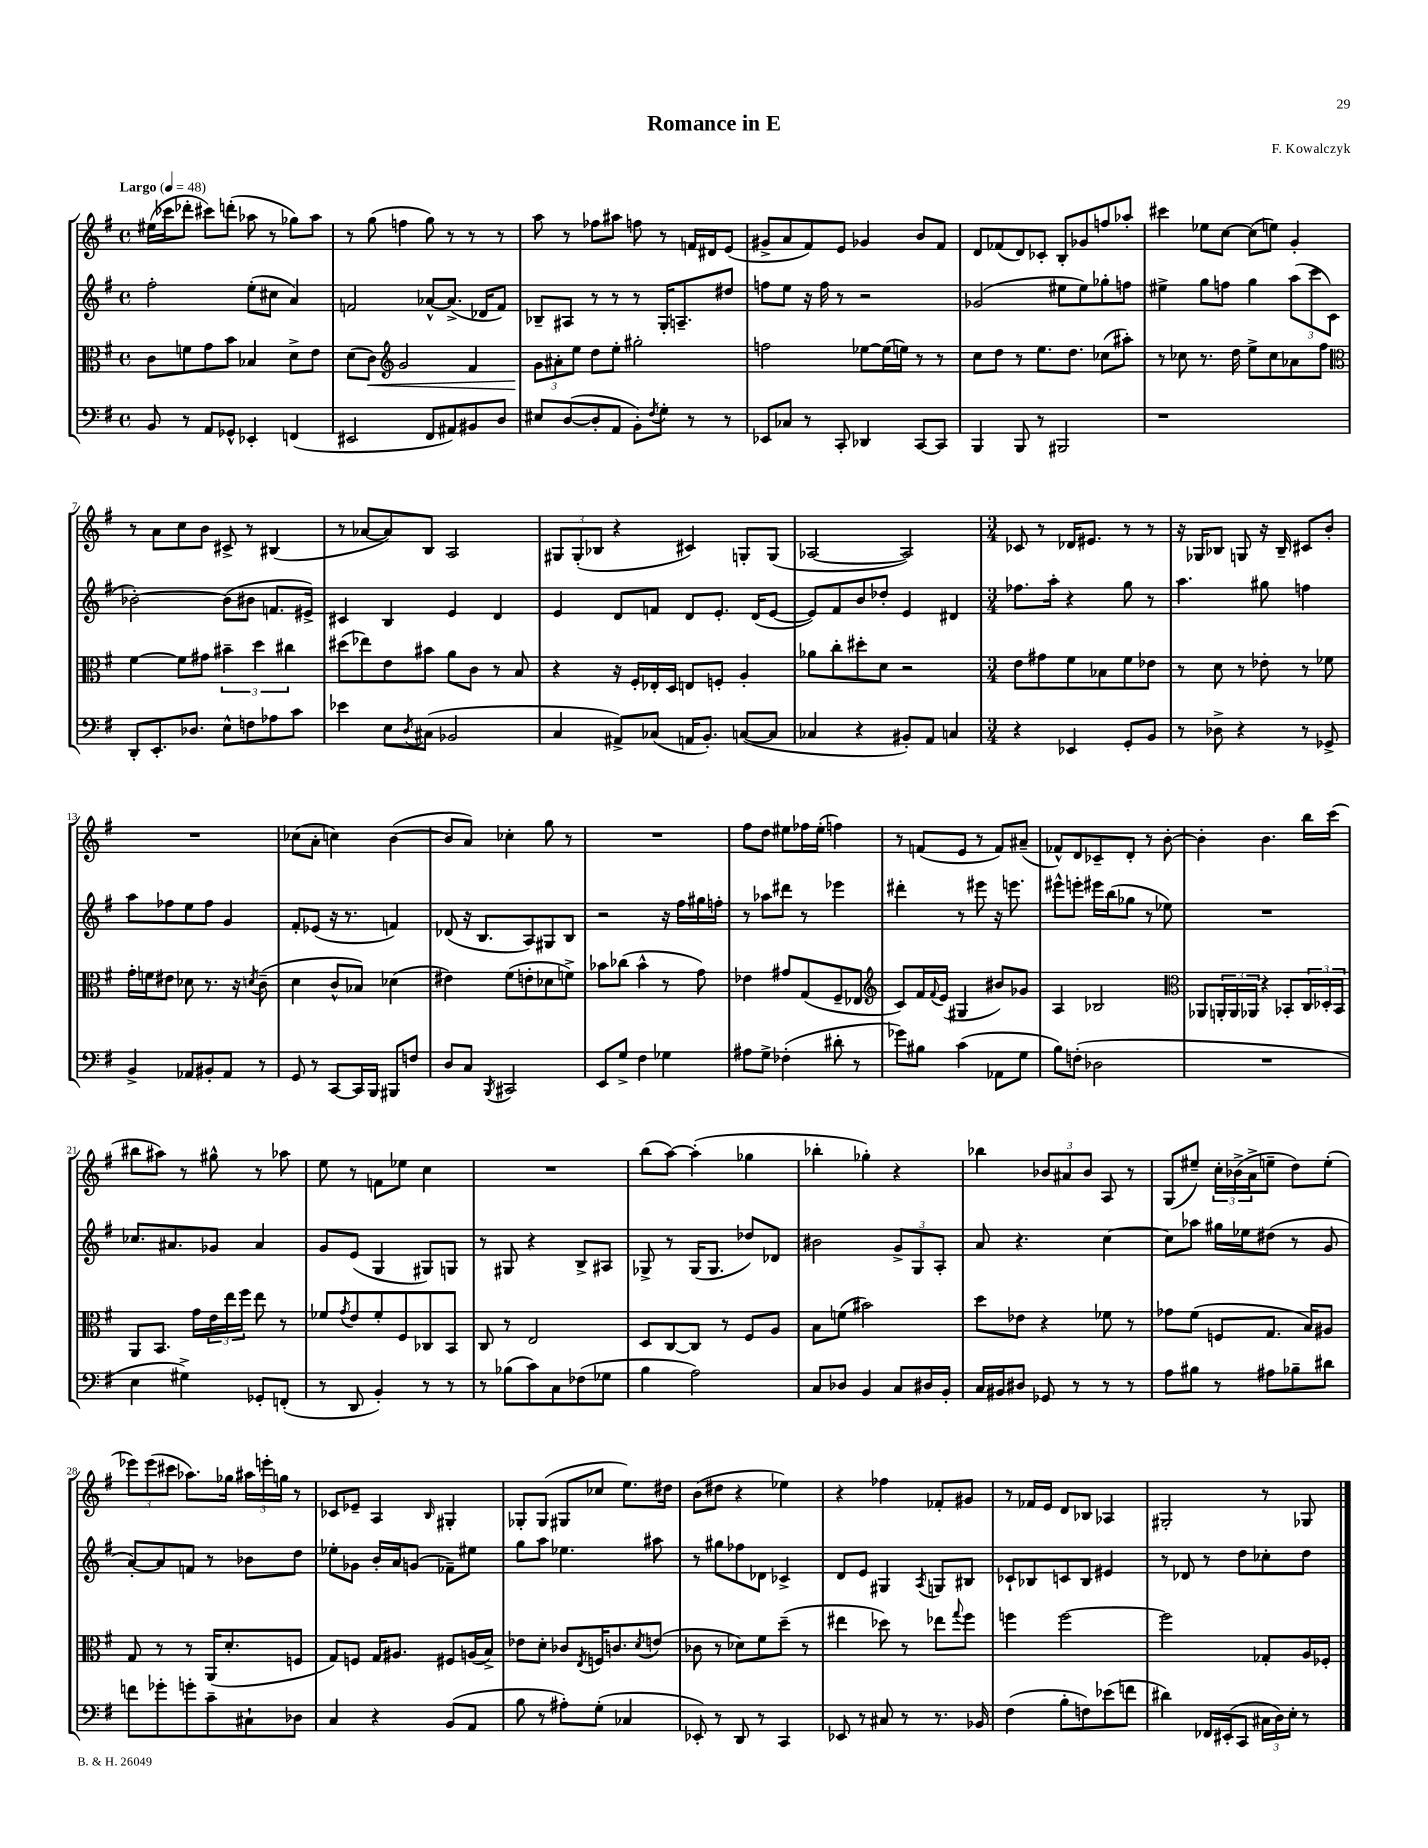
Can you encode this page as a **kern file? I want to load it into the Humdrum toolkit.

**kern	**kern	**kern	**kern
*staff4	*staff3	*staff2	*staff1
*clefF4	*clefC3	*clefG2	*clefG2
*k[f#]	*k[f#]	*k[f#]	*k[f#]
*M4/4	*M4/4	*M4/4	*M4/4
*met(c)	*met(c)	*met(c)	*met(c)
*MM48	*MM48	*MM48	*MM48
8BB/	8c\L	2ff#'\	(16ee#\LL
.	.	.	16ccc-\J
8r	8f\	.	8ddd-'\J
8AA/L	8g\	.	8ccc#\L)
8GG-^^/J	8b\J	.	(8ddd'\J
4EE-'/	4B-/	(8ee'\L	8aa-\
.	.	8cc#\J	8r
(4FF/	8d^\L	4a/)	8gg-\L)
.	8e\J	.	8aa-\J
=	=	=	=
2EE#/	(8d\L	2f/	8r
.	8c\J)	.	(8gg\
*	*clefG2	*	*
.	2g/	.	4ff\
8FF#/L	.	[8a-^^/L	8gg\)
8AA#/)	.	(8.a-^/]J	8r
8BB#/	4f#/	.	8r
.	.	16d-/LK	.
8D/J	.	8f/J)	8r
=	=	=	=
8E#/L	12g\L	8B-~/L	8aa\
.	12a#'\	.	.
([8D/	.	8A#/J	8r
.	12ee\J	.	.
8D'/]	8dd\L	8r	8ff-\L
8AA/J	8ee'\J	8r	8aa#\J
8BB'\L)	2gg#'\	8r	8ff\
8qF#/	.	.	.
8G'\J	.	16G'/LK	8r
.	.	8.A~/	.
8r	.	.	16f/LL
.	.	.	16d#/J
8r	.	8dd#/J	(8e/J
=	=	=	=
8EE-/L	2ff\	8ff\L	8g#^/L
8C-/J	.	8ee\J	8a/
8r	.	16r	8f#/)
.	.	16ff\	.
8CC'/	.	8r	8e/J
4DD-/	[8ee-\L	2r	4g-/
.	(16ee-\]L	.	.
.	16ee\JJ)	.	.
[8CC/L	8r	.	8b/L
8CC/]J	8r	.	8f#/J
=	=	=	=
4BBB/	8cc\L	(2g-/	8d/L
.	8dd\J	.	(8f-/
8BBB/	8r	.	8d/)
8r	8.ee\L	.	8c-'/J
2BBB#/	.	8ee#\L	8B'/L
.	8.dd\J	.	.
.	.	8ee#\)	8g-/
.	(8cc-\L	8gg-'\	8ff/
.	8aa#'\J)	8ff\J	8aa-'/J
=	=	=	=
1r	8r	4ee#^\	4ccc#\
.	8cc-\	.	.
.	8.r	8gg\L	8ee-\L
.	.	8ff\J	[8cc\J
.	16dd\	.	.
.	8ee^\L	4gg\	(8cc\]L
.	8cc-\	.	8ee\J)
.	8a-\	(12aa\L	4g'/
.	.	12ccc\	.
.	8ff#\J	.	.
.	.	12c\J	.
=	=	=	=
*	*clefC3	*	*
8DD'/L	[4f#\	[2b-'\)	8r
8.EE'/	.	.	8a\L
.	8f#\]L	.	8cc\
8.D-/J	.	.	.
.	8g#\J	.	8b\J
8E^^\L	6b#~\	(8b-\]L	8c#^/
8F\	.	8b#\J	8r
.	6dd\	.	.
8A-\	.	8.f/L	(4B#/
.	6cc#\	.	.
8c\J	.	.	.
.	.	16e#^/Jk)	.
=	=	=	=
4e-\	(8dd#\L	4c#/	8r
.	8ee-\)	.	[8a-/L
8E\L	8e\	4B/	8a-/])
8qD/	.	.	.
(8C#\J	8b#\J	.	8B/J
2BB-/	8a\L	4e/	2A/
.	8c\J	.	.
.	8r	4d/	.
.	8B/	.	.
=	=	=	=
4C/	4r	4e/	12G#/L
.	.	.	(12G#'/
.	.	.	12B-/J
8AA#^/L)	16r	8d/L	4r
.	16F#'/LL	.	.
(8C-/J	16E-'/	8f/J	.
.	16D/JJ	.	.
16AA/LK	8E/L	8d/L	4c#/)
8.BB'/J)	.	.	.
.	8F'/J	8.e'/J	.
([8C/L	4A'/	.	8G'/L
.	.	(16d/LK	.
8C/]J	.	[8e/J	(8G/J
=	=	=	=
4C-/	8a-\L	8e/]L)	[2A-/
.	8cc'\	8f#/	.
4r	8dd#'\	8b/	.
.	8d\J	8dd-'/J	.
8BB#'/L)	2r	4e/	2A-/])
8AA/J	.	.	.
4C/	.	4d#/	.
=	=	=	=
*M3/4	*M3/4	*M3/4	*M3/4
4r	8e\L	8.ff-\L	8c-/
.	8g#\	.	8r
.	.	16aa'\Jk	.
4EE-/	8f#\	4r	16d-/LK
.	.	.	8.e#/J
.	8B-\	.	.
8GG'/L	8f#\	8gg\	8r
8BB/J	8e-\J	8r	8r
=	=	=	=
8r	8r	4.aa\	16r
.	.	.	16G-/LK
8D-^\	8d\	.	8B-/J
4r	8r	.	8G/
.	8e-'\	8gg#\	16r
.	.	.	16B-~/
8r	8r	4ff\	8c#/L
8GG-^/	8f-\	.	8b'/J
=	=	=	=
4BB^/	16g'\LL	8aa\L	2.r
.	16f\J	.	.
.	8e#\J	8ff-\	.
8AA-/L	8d-\	8ee\	.
8BB#'/	8.r	8ff-\J	.
8AA-/J	.	4g/	.
.	16r	.	.
.	8qd/	.	.
8r	(8c~\	.	.
=	=	=	=
8GG/	4d\	8f#'/L	(8cc-\L
8r	.	(8e-/J	8a'\J
[8CC/L	8c^^/L	16r	4cc\)
.	.	8.r	.
16CC/]L	8B-/J)	.	.
16BBB/JJ	.	.	.
8BBB#/L	(4d-\	4f/)	([4b\
8F/J	.	.	.
=	=	=	=
8D/L	4e#\)	(8d-/	8b/]L
8C/J	.	16r	8a/J)
.	.	8.B/L	.
8qBBB/	.	.	.
2CC#/	(8f#\L	.	4cc-'\
.	8e'\	8A/)	.
.	8d-\	8G#/	8gg\
.	8f^\J)	8B/J	8r
=	=	=	=
8EE/L	8b-\L	2r	2.r
8G^/J	(8cc-\J	.	.
4F#\	4b-^^\	.	.
4G-\	8r	16r	.
.	.	16ff#\LL	.
.	8g\)	16gg#\	.
.	.	16ff'\JJ	.
=	=	=	=
8A#\L	4e-\	8r	8ff#\L
8G^\J	.	8aa-\L	8dd\J
(4F-'\	8g#/L	8ddd#\J	8ee#\L
.	(8G/	8r	16ff-\L
.	.	.	(16ee#'\JJ
8d#'\	8F#~/	4eee-\	4ff\)
8r	8E-/J	.	.
=	=	=	=
*	*clefG2	*	*
8g-\L)	8c/L)	4ddd#'\	8r
8B#\J	16f#/L	.	(8f/L
.	8qqf#/	.	.
.	(16e/JJ	.	.
(4c\	4G#/	8r	8e/J
.	.	8eee#\	8r
8AA-\L	8b#/L)	16r	8f/L)
.	.	8.eee\	.
8G\J	8g-/J	.	(8a#~/J
=	=	=	=
8B\L)	4A/	8eee#^^\L	8f-^^/L)
(8F'\J	.	8eee'\J	8d/
2D-\	2B-/	16eee#\LL	8c-~/
.	.	(16bb\J	.
.	.	8gg-\J	8d'/J
.	.	8r	8r
.	.	8ee-\)	[8b'\
=	=	=	=
*	*clefC3	*	*
2.r	8AA-/L	2.r	4b'\]
.	24AA'/L	.	.
.	24AA/	.	.
.	24AA-/JJ	.	.
.	4r	.	4.b\
.	8BB-'/L	.	.
.	24C/L	.	16bb\LL
.	24D-'/	.	.
.	.	.	(16ccc\JJ
.	24BB-/JJ	.	.
=	=	=	=
4E\	8AA/L	8.cc-/L	8bb#\L
.	8.BB/J	.	8aa#\J)
.	.	8.a#/	.
4G#^\)	.	.	8r
.	16g\LL	.	.
.	24e\	8g-/J	8gg#^^\
.	24ee\	.	.
.	24ff#\JJ	.	.
8GG-'/L	8ee\	4a#/	8r
(8FF'/J	8r	.	8aa-\
=	=	=	=
8r	8f-/L	8g/L	8ee\
.	8qg/	.	.
8DD/	8e/	(8e/J	8r
4BB'/)	8f-'/	4G/	8f\L
.	8F#/	.	8ee-\J
8r	8C-/	8G#/L)	4cc\
8r	8BB/J	8G/J	.
=	=	=	=
8r	8C/	8r	2.r
(8B-\L	8r	8G#/	.
8c\)	2E/	4r	.
8C\	.	.	.
(8F-\	.	8B^/L	.
8G-\J	.	8A#/J	.
=	=	=	=
4B\	8D/L	8G-^/	(8bb\L
.	[8C/	8r	[8aa\J)
2A\)	8C/]J	(16G-/LK	(4aa'\]
.	.	8.G-/J	.
.	8r	.	.
.	8F#/L	8dd-/L)	4gg-\
.	8A/J	8d-/J	.
=	=	=	=
8C/L	8B\L	2b#\	4bb-'\
8D-/J	(8f\J	.	.
4BB/	2b#\)	.	4gg-'\)
8C/L	.	12g^/L	4r
.	.	12G/	.
16D#/L	.	.	.
.	.	12A'/J	.
16BB'/JJ	.	.	.
=	=	=	=
16C/LL	8dd\L	8a/	4bb-\
16BB#/J	.	.	.
8D#/J	8e-\J	4.r	.
8GG-/	4r	.	12b-/L
.	.	.	12a#/
8r	.	.	.
.	.	.	12b-/J
8r	8f-\	[4cc\	8A/
8r	8r	.	8r
=	=	=	=
8A\L	8g-\L	8cc\]L	(8G/L
8B#\J	(8f#\J	8aa-\J	8ee#~/J)
8r	8F/L	16gg#\LL	24cc'\LL
.	.	.	(24b-^\
.	.	16ee-\J	.
.	.	.	24a^\J
8A#\L	8.G/J	(8dd#\J	8ee~\J
8B-~\	.	8r	8dd\L)
.	16B/LK)	.	.
8d#\J	8A#/J	8g/	(8ee'\J
=	=	=	=
8f\L	8G/	[8a'/L)	12eee-\L)
.	.	.	(12eee-\
8g-'\	8r	8a/]	.
.	.	.	12ccc#\J
8g'\	8r	8f/J	8.aa-\L)
8c~\	(16AA/LK	8r	.
.	8.d'/	.	16gg-\Jk
8C#`\	.	8b-\L	24aa#\LL
.	.	.	24eee'\
.	.	.	24gg\JJ
8D-\J	8F/J	8dd\J	8r
=	=	=	=
4C/	8G/L)	8ee-'\L	8c-/L
.	8F/J	8g-\J	8e-~/J
4r	16G/LK	16b'/LL	4A/
.	8.A#/J	16a/J	.
.	.	(8g/J	.
.	.	.	16qqB/
(8BB/L	8F#/L	8f-~\L)	4G#'/
8AA/J	(16A/L	8ee#\J	.
.	16B^/JJ)	.	.
=	=	=	=
8B\	8e-\L	8gg\L	8G-'/L
8r	8d'\J	8aa\J	(8G-/J
8A#'\L)	8c-/L	4.ee-\	8G#/L
.	8qE/	.	.
(8G'\J	16F/K	.	8cc-/J
.	8.c/	.	.
4C-/	.	.	8.ee\L)
.	8qd/	.	.
.	(8e/J	8aa#\	.
.	.	.	16dd#\Jk
=	=	=	=
8EE-'/)	8c-\	8r	(8b\L
8r	8r	8gg#\L	8dd#\J
8DD/	8d-\L)	8ff-\	4r
8r	8f#\	8d-\J	.
4CC/	(8dd~\J	4c-^/	4ee-\)
.	8r	.	.
=	=	=	=
8EE-/	4ee#\	8d/L	4r
8r	.	8e/J	.
8C#/	8dd-\)	4G#/	4ff-\
8r	8r	.	.
.	.	8qA/	.
8.r	8ee-\L	8G/L	8f-'/L
.	8qqgg/	.	.
.	8ff#\J	8B#/J	8g#/J
16BB-/	.	.	.
=	=	=	=
(4F#\	4ff\	8c-`/L	8r
.	.	8B-/	16f-/LL
.	.	.	16e/JJ
8B'\L	[2ff\	8c/	8d/L
8F\)	.	8B-/J	8B-/J
(8e-\	.	4e#/	4A-/
8f\J	.	.	.
=	=	=	=
4d#\)	2ff\]	8r	2G#'/
.	.	8d-/	.
16FF-/LL	.	8r	.
(16EE#'/J	.	.	.
8CC/J	.	8dd\L	.
24C#\LL	8G-'/L	8cc-'\	8r
24D\)	.	.	.
24E'\JJ	.	.	.
8r	16A/L	8dd\J	8G-/
.	16F-'/JJ	.	.
==	==	==	==
*-	*-	*-	*-
